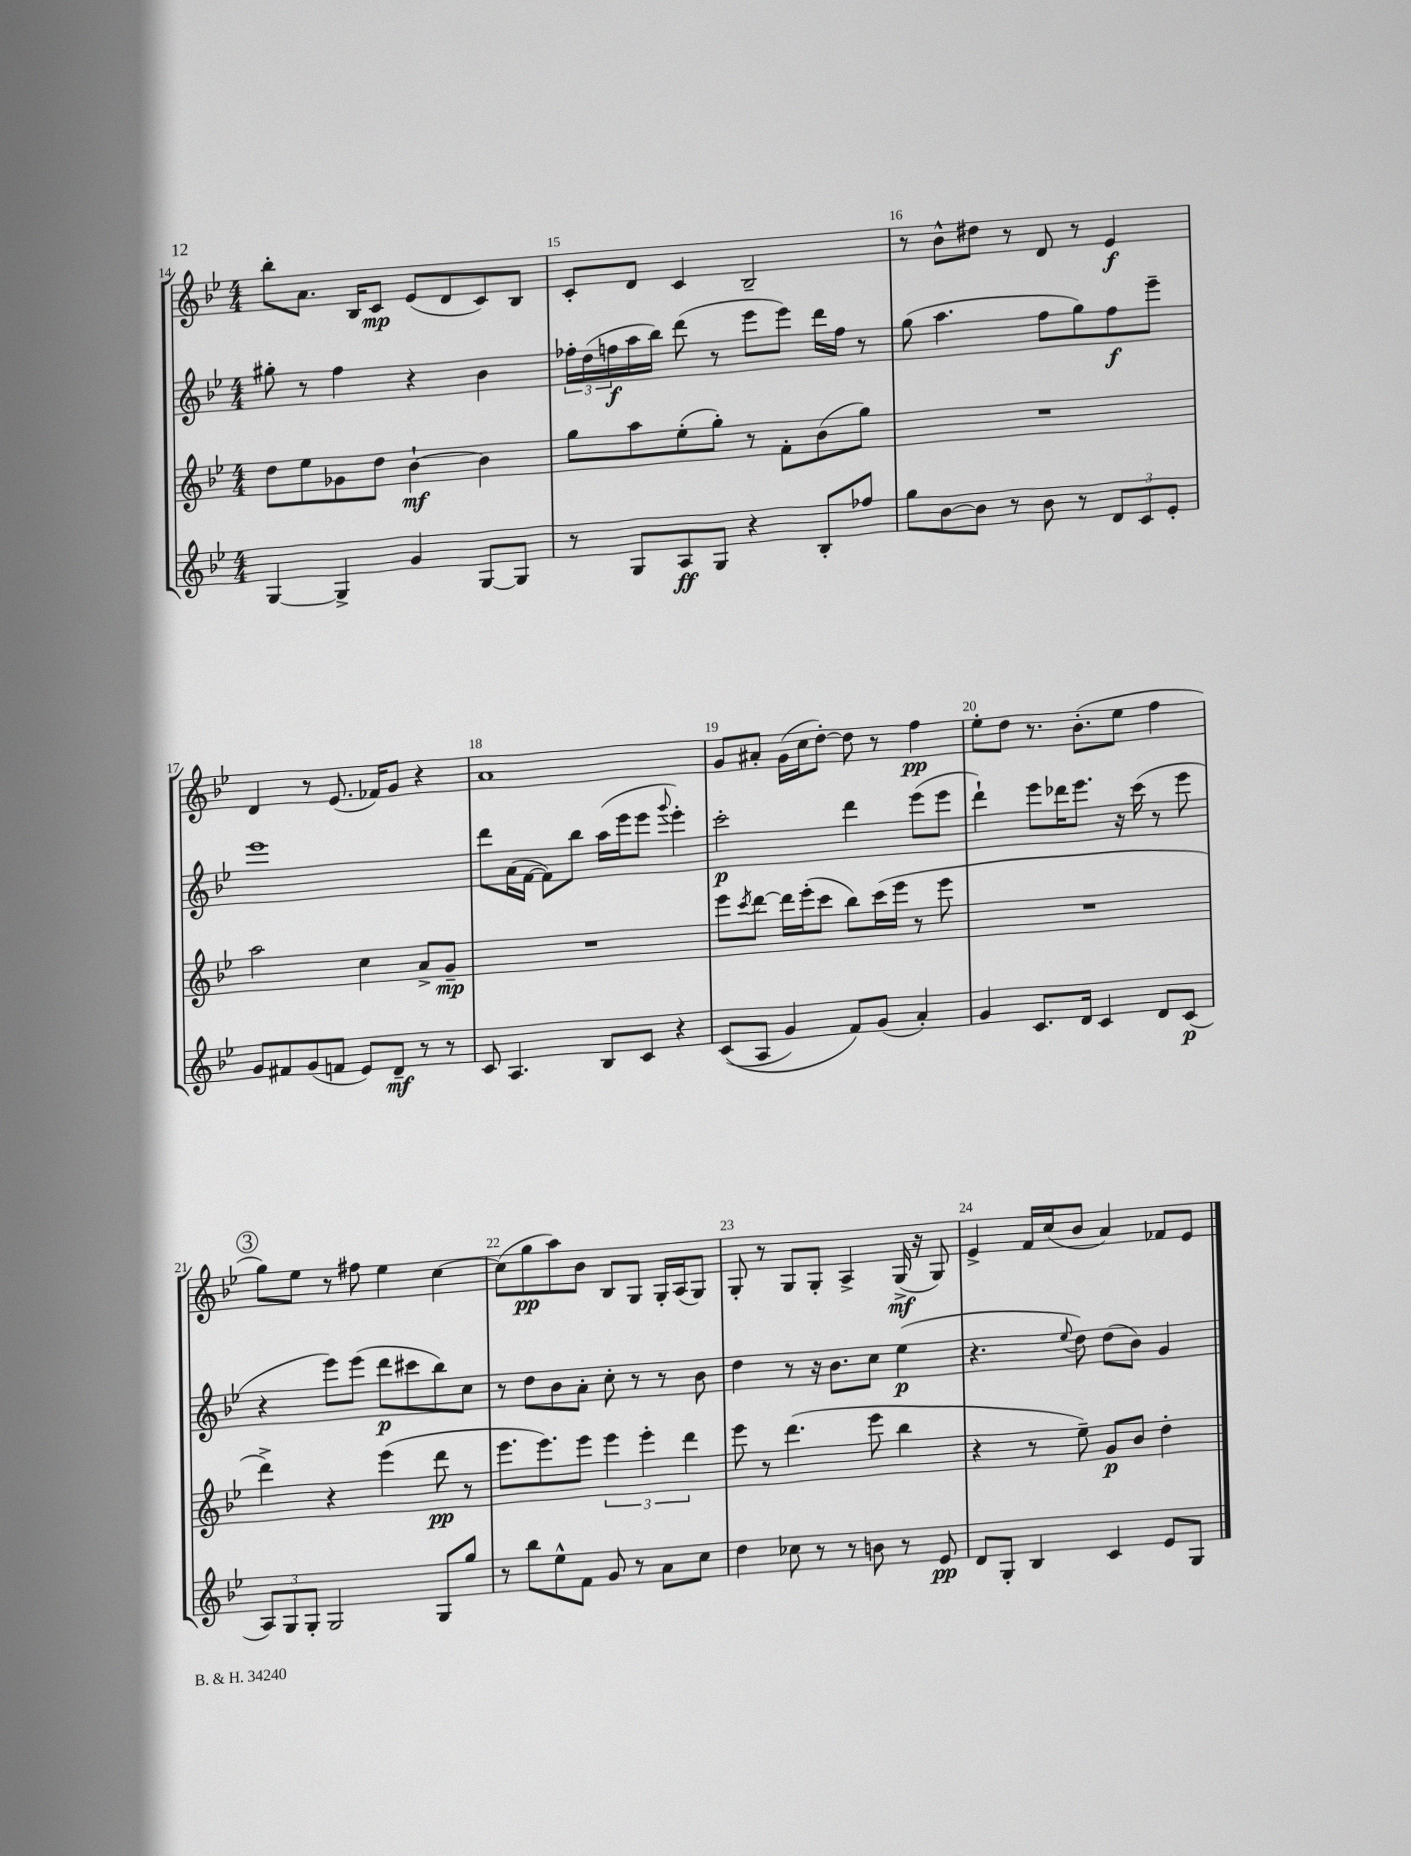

**kern	**kern	**kern	**kern
*staff4	*staff3	*staff2	*staff1
*clefG2	*clefG2	*clefG2	*clefG2
*k[b-e-]	*k[b-e-]	*k[b-e-]	*k[b-e-]
*M4/4	*M4/4	*M4/4	*M4/4
[4G	8dd	8gg#'	8bb-'
.	8ee-	8r	8.a
4G^]	8g-	4ff	.
.	.	.	16B-
.	8dd	.	8c
4g	[4b-`	4r	(8e-
.	.	.	8d
[8G	4b-]	4b-	8c)
8G]	.	.	8B-
=	=	=	=
8r	8gg	24ff-'	8c'
.	.	(24dd	.
.	.	24ff	.
8G	8aa	16aa	8d
.	.	16bb-)	.
8A	(8ee-'	(8ddd	4c
8G	8gg')	8r	.
4r	8r	8eee-	2B-~
.	8f'	8eee-)	.
8B-'	(8b-	16ddd	.
.	.	16ff	.
8ff-	8gg)	8r	.
=	=	=	=
8gg	1r	(8gg	8r
[8b-	.	4.aa	8b-^^
8b-]	.	.	8dd#
8r	.	.	8r
8b-	.	8ff	8d
8r	.	8gg)	8r
12d	.	8ff	4e-
12c	.	.	.
.	.	8eee-~	.
12e-'	.	.	.
=	=	=	=
8g	2aa	1eee-	4d
8f#	.	.	.
(8g	.	.	8r
8f	.	.	(8.e-
8e-)	4cc	.	.
.	.	.	16f-)
8d~	.	.	8g
8r	8a^	.	4r
8r	8g~	.	.
=	=	=	=
8c	1r	8ddd	1a
4.A	.	(16a	.
.	.	[16f	.
.	.	8f])	.
.	.	8bb-	.
8B-	.	(16aa	.
.	.	16eee-	.
8c	.	8eee-	.
.	.	8qqggg	.
4r	.	4eee-')	.
=	=	=	=
&((8c	8eee-	2ccc'	8g
.	8qccc	.	.
8A	[8ddd	.	8a#'
4g)	16ddd]	.	(16g
.	(16eee-'	.	16cc
.	8ccc	.	[8dd')
8f&)	8bb-)	4ddd	8dd]
(8g	(16ccc	.	8r
.	16eee-	.	.
4a')	8r	(8eee-	4ff
.	8eee-	8eee-	.
=	=	=	=
4g	1r	4ddd`)	8ee-'
.	.	.	8dd
8.c	.	8eee-	8.r
.	.	16ddd-	.
16d	.	8.eee-	(8.b-'
4c	.	.	.
.	.	16r	8ee-
.	.	(16ccc	.
8d	.	8r	4ff
(8c	.	8eee-	.
=	=	=	=
12A)	4ddd^)	4r	8gg)
12G	.	.	.
.	.	.	8ee-
12G'	.	.	.
2G	4r	8eee-)	8r
.	.	(8eee-	8ff#
.	(4eee-	8ddd	4ee-
.	.	8ccc#	.
8G	8ddd	8bb-)	[4cc
8gg	8r	8cc	.
=	=	=	=
8r	8.eee-	8r	(8cc]
8bb-	.	8dd	8gg
.	8.eee-)	.	.
8ee-^^	.	8b-	8aa)
8f	8eee-	8a'	8b-
8g	6eee-	8cc'	8B-
8r	.	8r	8G
.	6eee-'	.	.
8a	.	8r	16G'
.	.	.	(16A
.	6ddd	.	.
8cc	.	8b-	8G)
=	=	=	=
4dd	8eee-	4dd	8G'
.	8r	.	8r
8cc-	(4.ddd	8r	8G
8r	.	16r	8G'
.	.	8.b-	.
8r	.	.	4A^
8b	8eee-	8cc	.
8r	4bb-	(4ee-	(16G^
.	.	.	16r
8e-	.	.	8G)
=	=	=	=
8d	4r	4.r	4e-^
8G'	.	.	.
4B-	8r	.	16f
.	.	.	(16cc
.	.	8qqee-	.
.	8ee-~)	8dd)	8b-
4c	8g	(8dd	4a)
.	8b-	8b-)	.
8e-	4dd'	4g	8f-
8G	.	.	8e-
==	==	==	==
*-	*-	*-	*-
